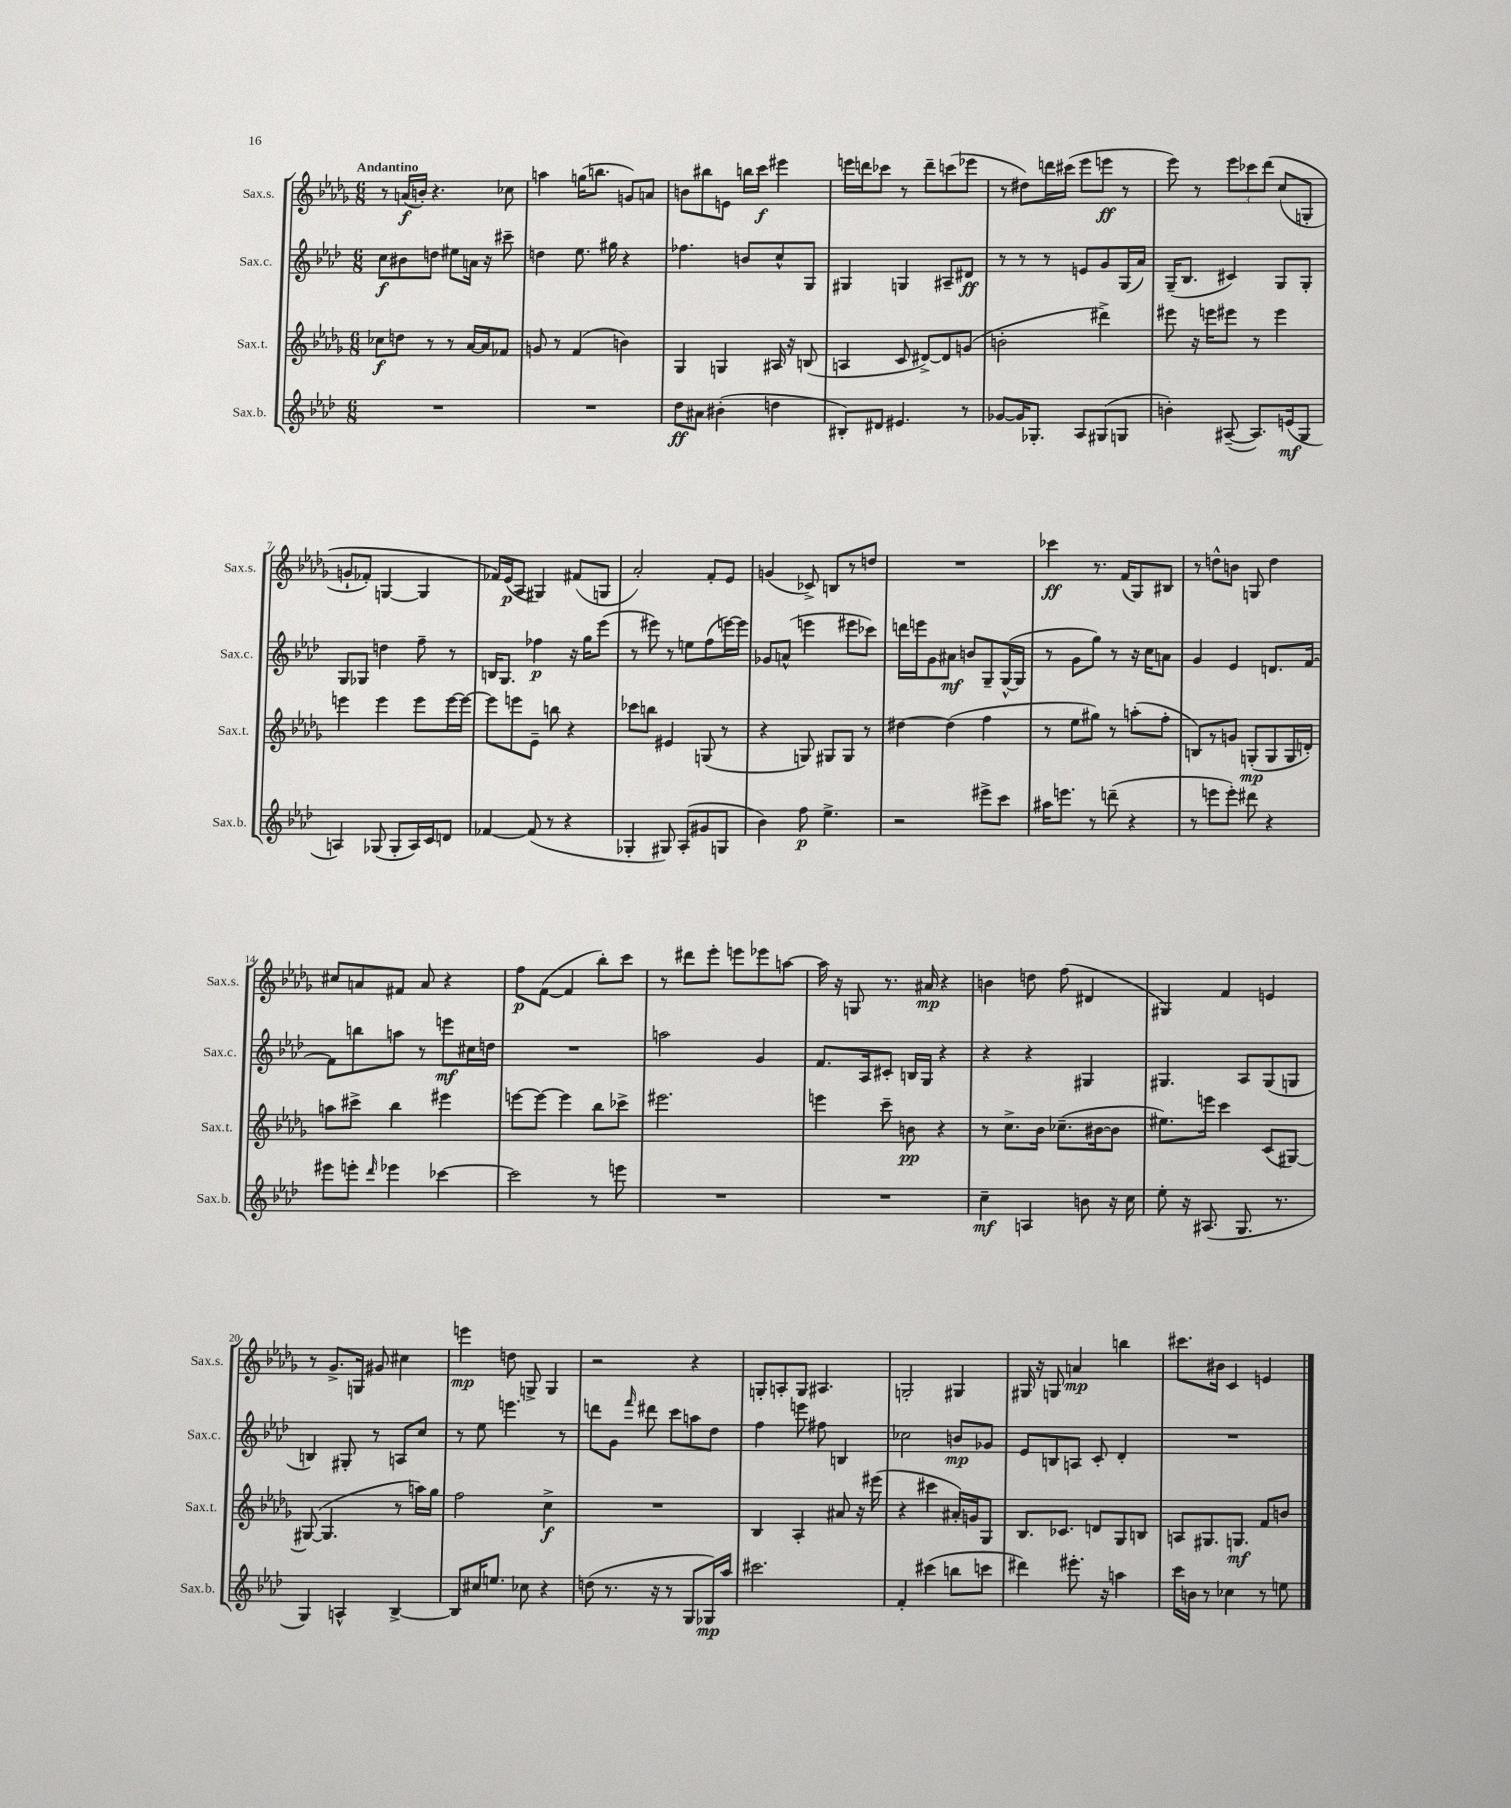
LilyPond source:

<<
\new StaffGroup <<
\new Staff = "s0" \with { instrumentName = "Sax.s." shortInstrumentName = "Sax.s." } {
    \clef treble \key des \major \numericTimeSignature \time 6/8 \tempo "Andantino"
    \autoBeamOff r8 a'16[\f( b'16]-.) r4. ces''8 |
    a''4 g''16[( b''8.] g'8[) a'8] |
    b'8[ bis''8 e'8] b''16[ c'''16]\f eis'''4 |
    e'''16[ d'''16 ces'''8] r8 d'''8[-- c'''8( ees'''8] |
    r8 dis''8[) d'''16 cis'''16]( ees'''8[ e'''8]\ff r8 |
    ees'''8) r8 \tuplet 3/2 { ees'''8[ ces'''8 des'''8]\( } c''8[( g8]-. |
    g'8[-! fes'8]-.) g4~ g4 |
    fes'16[\) ees'16\p( aes8] gis4) fis'8[( g8] |
    aes'2-.) f'8[-. ees'8] |
    g'4( ces'8->) b8[ r8 d''8] |
    R2. |
    ces'''4\ff r8. f'16[( ges8) bis8] |
    r8 d''8[-^ b'8] g8 d''4 |
    cis''8[ a'8 fis'8] a'8 r4 |
    f''8[\p f'8]~( f'4 bes''8[-.) c'''8] |
    r8 dis'''8[ ees'''8]-. e'''8[ ees'''8 a''8]~ |
    a''16 r16 g8 r8. ais'16\mp r4 |
    b'4 d''8 f''8( dis'4 |
    gis4) f'4 e'4 |
    r8 ges'8.[-> g16] gis'8 cis''4 |
    e'''4\mp d''8 g8-> g4 |
    r2 r4 |
    g8[-. a8-. g8] ais4. |
    g2-. gis4 |
    gis16 r16 g8 a'4\mp b''4 |
    cis'''8.[ bis'16] c'4 e'4 \bar "|." |
}
\new Staff = "s1" \with { instrumentName = "Sax.c." shortInstrumentName = "Sax.c." } {
    \clef treble \key aes \major \numericTimeSignature \time 6/8
    \autoBeamOff c''8[\f bis'8 d''8] eis''8[ a'16] r16 cis'''8-- |
    d''4 ees''8. gis''16 r4 |
    fes''4. b'8[ c''8-^ g8] |
    gis4 g4 ais8[-- dis'8]\ff |
    r8 r8 r8 e'8[ g'8 g16( aes'16]) |
    g16[--( bes8.] cis'4) g8[ g8]-. |
    g8[ ges8] d''4 f''8-- r8 |
    b16[ g8.] fes''4\p r16 g''16[ ees'''8]( |
    r8 eis'''8) r8 e''8[ f''8( e'''16~) e'''16] |
    ges'8[ a'8]-^( e'''4 eis'''8[ ces'''8]) |
    d'''16[ e'''16 g'8 ais'8]\mf b'8[ g8-- g16~-^( g16] |
    r8 g'8[ g''8]) r8 r16 c''16[ a'8] |
    g'4 ees'4 d'8.[ f'16]~ |
    f'8[ b''8 a''8] r8 e'''8[\mf cis''16 d''16] |
    R2. |
    a''2 g'4 |
    f'8.[ aes16 cis'8]-. b16[ g16] r4 |
    r4 r4 gis4 |
    gis4. aes8[ gis8( g8] |
    b4) gis8-. r8 a8[ c''8] |
    r8 ees''8 e'''4. r8 |
    d'''8[ g'8] \grace { f'''16 } dis'''8 c'''8[ a''8 des''8] |
    f''4 e'''8 fis''8 b4 |
    ces''2 b'8[\mp ges'8] |
    ees'8[ b8 a8] c'8-. des'4-. |
    R2. \bar "|." |
}
\new Staff = "s2" \with { instrumentName = "Sax.t." shortInstrumentName = "Sax.t." } {
    \clef treble \key des \major \numericTimeSignature \time 6/8
    \autoBeamOff ces''8[\f d''8] r8 r8 aes'16[~ aes'16 fes'8] |
    g'8 r8 f'4( b'4) |
    ges4 g4 ais16 r16 b8( |
    a4 c'8 dis'8[~->) dis'8 g'8]( |
    b'2-. dis'''4->) |
    eis'''8 r16 e'''16[ eis'''8] r8 eis'''4 |
    e'''4 e'''4 e'''8[ e'''16~ e'''16]~ |
    e'''8[ e'''8 ees'8]-- b''8 r4 |
    ces'''8[ b''8] eis'4 g8( r8 |
    r4 g8) gis8[ gis8] r8 |
    dis''4~ dis''4( f''4 |
    r8 ees''8[ gis''8]) r8 a''8[-.( f''8]-. |
    b8[) r8 g'8] g8[-.\mp( g8 g16 d'16]-.) |
    a''8[ cis'''8]-> bes''4 eis'''4 |
    e'''8[~ e'''8]~ e'''4 bes''8[ ces'''8]-> |
    eis'''2. |
    e'''4 c'''8-- b'8\pp r4 |
    r8 c''8.[-> bes'16] ces''8.[--( bis'16~ bis'8] |
    eis''8.[) e'''16] c'''4 c'8[( gis8]~) |
    gis8~( gis4. r8 a''16[) ges''16] |
    f''2 c''4->\f |
    R2. |
    bes4 aes4-. ais'8 r16 eis'''16( |
    r4 cis'''4 ais'16[-.) g'16 ges8] |
    bes8.[ ces'8.] d'8[ ges8 b8] |
    a8[ gis8. g8.]\mf f'8[ b'8] \bar "|." |
}
\new Staff = "s3" \with { instrumentName = "Sax.b." shortInstrumentName = "Sax.b." } {
    \clef treble \key aes \major \numericTimeSignature \time 6/8
    \autoBeamOff R2. |
    R2. |
    des''8[\ff ais'8] bis'4-.( d''4 |
    bis8[-.) dis'8] eis'4. r8 |
    ges'8[~ ges'16 ges8.]-. aes8[ gis8( g8] |
    b'4-.) ais8~--( ais8.[) e'16\mf( g8] |
    a4) ges8( ges8[-. a16) c'16 d'8] |
    fes'4~ fes'8( r8 r4 |
    ges4-. gis8) aes8[-.( gis'8 g8] |
    bes'4) f''8\p ees''4.-> |
    r2 eis'''8[-> c'''8] |
    ais''16[ e'''8.] r8 d'''8--( r4 |
    r8 e'''8[ e'''8]-.) dis'''8 r4 |
    eis'''8[ e'''8]-. \grace { des'''16 } ees'''4 ces'''4~ |
    ces'''2 r8 e'''8 |
    R2. |
    R2. |
    c''4--\mf a4 b'8 r16 c''16 |
    ees''8-. r16 ais8.( g8. r8. |
    g4) a4-^ bes4~-> |
    bes8[ cis''16 e''8.] ces''8 r4 |
    d''8( r8. r16 r8 g8[ ges16\mp) aes''16] |
    cis'''2. |
    f'4-. cis'''4( b''8[ c'''8] |
    dis'''4) eis'''8.-. r16 a''4 |
    c'''16[ b'16] r8 ces''4 r8 e''8 \bar "|." |
}
>>
>>
